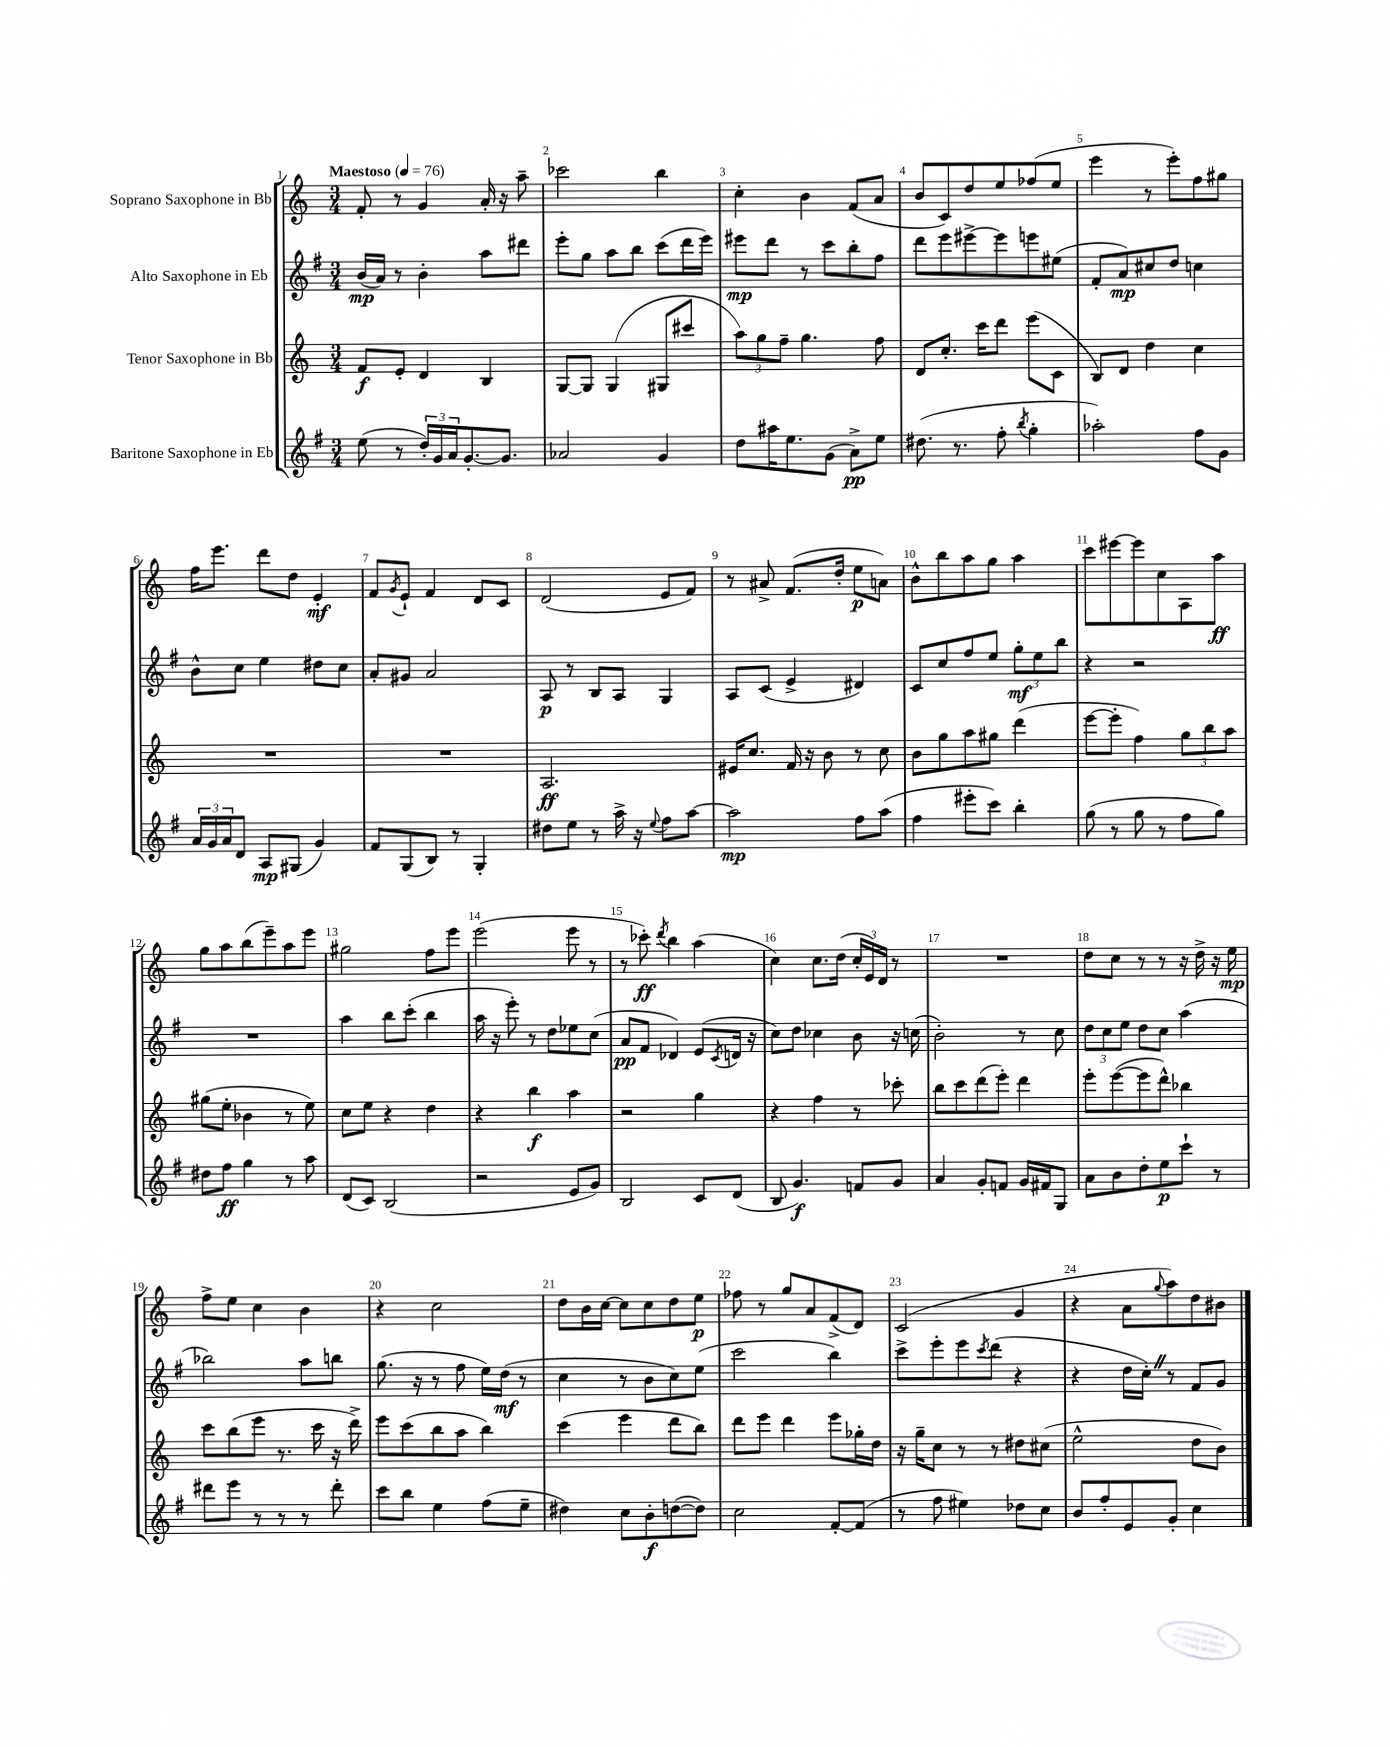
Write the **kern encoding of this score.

**kern	**kern	**kern	**kern
*staff4	*staff3	*staff2	*staff1
*clefG2	*clefG2	*clefG2	*clefG2
*k[f#]	*k[]	*k[f#]	*k[]
*M3/4	*M3/4	*M3/4	*M3/4
*MM76	*MM76	*MM76	*MM76
(8ee	8f	(16b	8f'
.	.	16a)	.
8r	8e'	8r	8r
24dd')	4d	4b'	4g
24g	.	.	.
24a	.	.	.
[8.g'	.	.	.
.	4B	8aa	16a'
8.g]	.	.	16r
.	.	8ddd#	8aa~
=	=	=	=
2a-	[8G	8eee'	2ccc-
.	8G]	8gg	.
.	(4G	8aa	.
.	.	8bb	.
4g	8G#	(8ccc	4bb
.	8ccc#	16ddd	.
.	.	16eee)	.
=	=	=	=
8dd	12aa)	8eee#	4cc'
.	12gg	.	.
16aa#	.	8ddd	.
.	12ff~	.	.
8.ee	.	.	.
.	4.gg	8r	4b
(8g	.	8ccc	.
8a^)	.	8bb'	(8f
8ee	8ff	8ff#	8a
=	=	=	=
(8.dd#	8d	8ddd	8b
.	8.cc'	8eee	8c)
8.r	.	.	.
.	.	[8eee#^	8dd
.	16ccc	.	.
8ff#'	8ddd	8eee#]	8ee
8qbb	.	.	.
4gg'	(8eee	8eee	(8ff-
.	8c	(8ee#	8ee
=	=	=	=
2aa-')	8B)	8f#'	4eee
.	8d	8a)	.
.	4dd	8cc#	8r
.	.	8dd	8eee')
8ff#	4cc	4cc	8ff
8g	.	.	8gg#
=	=	=	=
24a	2.r	8b^^	16ff
24g	.	.	.
.	.	.	8.eee
24a	.	.	.
8d	.	8cc	.
8A	.	4ee	8ddd
(8G#	.	.	8dd
4g)	.	8dd#	4e'
.	.	8cc	.
=	=	=	=
8f#	2.r	8a'	8f
.	.	.	8qg
(8G	.	8g#	8e`
8B)	.	2a	4f
8r	.	.	.
4G'	.	.	8d
.	.	.	8c
=	=	=	=
8dd#	2.A	8A	(2d
8ee	.	8r	.
8r	.	8B	.
16aa^	.	8A	.
16r	.	.	.
8qqee	.	.	.
8ff#	.	4G	8e
[8aa	.	.	8f)
=	=	=	=
2aa]	16e#	8A	8r
.	8.cc	.	.
.	.	(8c	8a#^
.	16f	4e^	(8.f
.	16r	.	.
.	8b	.	.
.	.	.	16dd'
8ff#	8r	4d#)	8ee
(8aa	8cc	.	8a)
=	=	=	=
4ff#	8b	8c	8b^^
.	8gg	8cc	8bb
8eee#'	8aa	8ff#	8aa
8ccc)	8gg#	8ee	8gg
4bb'	(4ddd	12gg'	4aa
.	.	12ee	.
.	.	12bb	.
=	=	=	=
(8gg	[8eee	4r	8ccc
8r	8eee']	.	[8eee#
8gg	4ff)	2r	8eee#]
8r	.	.	8cc
8ff#	12gg	.	8A
.	12bb	.	.
8gg)	.	.	8aa
.	12aa	.	.
=	=	=	=
8dd#	(8gg#	2.r	8gg
8ff#	8ee'	.	8aa
4gg	4b-	.	(8bb
.	.	.	8eee~)
8r	8r	.	8aa
8aa	8ee)	.	8eee
=	=	=	=
(8d	8cc	4aa	2gg#
8c)	8ee	.	.
(2B	4r	8bb	.
.	.	(8ccc'	.
.	4dd	4bb	8ff
.	.	.	8eee
=	=	=	=
2r	4r	16aa	(2eee
.	.	16r	.
.	.	8eee')	.
.	4bb	8r	.
.	.	8dd	.
8e	4aa	8ee-	8eee
8g)	.	(8cc	8r
=	=	=	=
2B	2r	8a	8r
.	.	8f#	8ccc-')
.	.	.	8qddd
.	.	4d-)	4bb
8c	4gg	(8e	(4aa
.	.	8qc	.
(8d	.	16d	.
.	.	16r	.
=	=	=	=
8B	4r	8cc)	4cc)
4.g)	.	8dd	.
.	4ff	4cc-	8.cc
.	.	.	(16dd
8f	8r	8b	24cc'
.	.	.	24e)
.	.	.	24d
8g	8ccc-'	16r	8r
.	.	(16cc	.
=	=	=	=
4a	8bb	2b')	2.r
.	8ccc	.	.
8g'	(8ddd	.	.
8f	8eee')	.	.
16g	4ddd	8r	.
16f#	.	.	.
8G	.	8cc	.
=	=	=	=
8a	8eee'	12dd	8dd
.	.	12cc	.
8b	([8eee	.	8cc
.	.	12ee	.
8dd'	8eee]	8dd	8r
8ee	8ddd^^)	8cc	8r
8ccc`	4bb-	(4aa	16r
.	.	.	16dd^
8r	.	.	16r
.	.	.	16ee
=	=	=	=
8ddd#	8ccc	2bb-)	8ff^
8eee	(8bb	.	8ee
8r	8eee	.	4cc
8r	8.r	.	.
8r	.	8aa	4b
.	16ccc	.	.
8ddd#'	16r	8bb	.
.	16ddd^)	.	.
=	=	=	=
8ccc	8eee	(8.gg	4r
8bb	(8ccc	.	.
.	.	16r	.
4ee	8bb	8r	2cc
.	8aa	8ff#	.
(8ff#	4bb)	16ee)	.
.	.	(16dd	.
8ee~	.	8r	.
=	=	=	=
4dd#)	(4ccc	4cc	8dd
.	.	.	16b
.	.	.	[16cc
8cc	4eee	8r	8cc]
8b'	.	8b	8cc
([8dd	8ddd	8cc)	8dd
8dd])	8bb)	(8ee	8ee
=	=	=	=
2cc	8ddd	2ccc	8ff-
.	8eee	.	8r
.	4ddd	.	8gg
.	.	.	8a
[8f#'	8eee	4bb)	(8f^
(8f#]	16gg-'	.	8d)
.	16dd	.	.
=	=	=	=
8r	16r	8ccc^	(2c
.	16gg~	.	.
8ff#	8cc	8eee'	.
4ee#)	8r	8eee	.
.	.	8qccc	.
.	8r	(8ddd	.
8dd-	8dd#	4r	4g
8cc	(8cc#	.	.
=	=	=	=
8b	2ee^^	4r	4r
8ff#'	.	.	.
8e	.	16dd	8a
.	.	16cc')	.
.	.	.	8qqgg
8g'	.	8r	8aa)
4cc	8dd	8f#	8dd
.	8b)	8g	8b#
==	==	==	==
*-	*-	*-	*-
